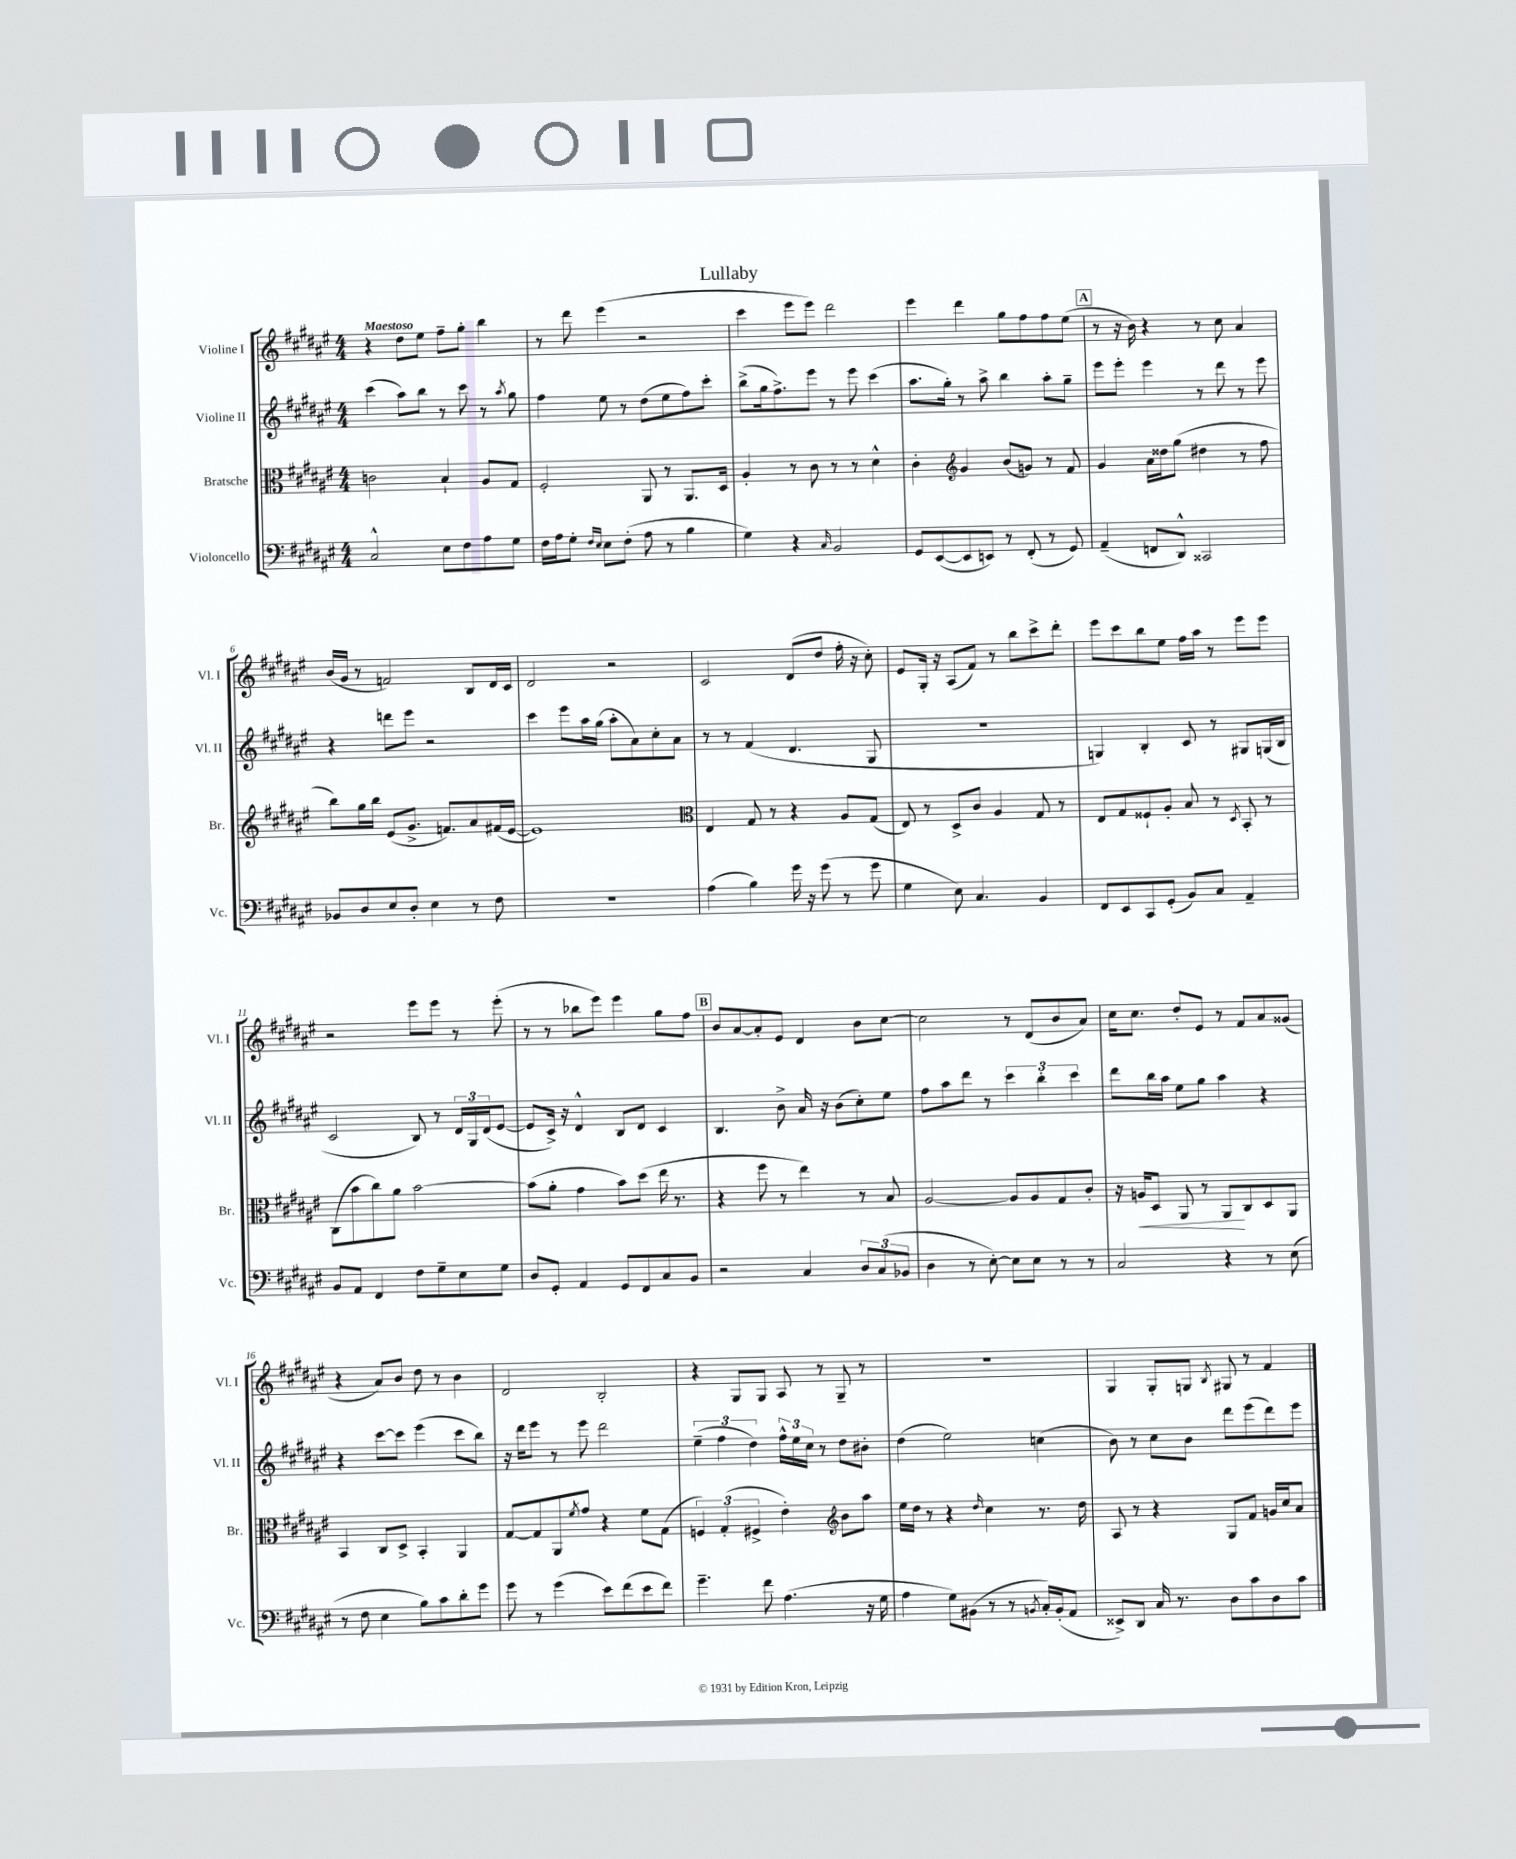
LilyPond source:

\header { title = "Lullaby" }
<<
\new StaffGroup <<
\new Staff = "s0" \with { instrumentName = "Violine I" shortInstrumentName = "Vl. I" } {
    \clef treble \key fis \major \numericTimeSignature \time 4/4 \tempo "Maestoso"
    r4 dis''8 eis''8 fis''8-- gis''8-. b''4 |
    r8 dis'''8 eis'''4( r2 |
    cis'''4 eis'''8 eis'''8) dis'''2 |
    eis'''4 dis'''4 gis''8 fis''8 fis''8 eis''8( |
    \mark \markup { \box "A" } r8 r16 b'16) r4 r8 cis''8 ais'4 |
    b'16( gis'16 r8 f'2) b8 dis'16 cis'16 |
    dis'2 r2 |
    cis'2 dis'8( dis''8 fis''16-. r16 cis''8-.) |
    eis'8 gis16-. r16 ais8( fis'8) r8 b''8 cis'''8-> dis'''8-. |
    eis'''8 cis'''8 b''8 eis''8 fis''16 ais''16 r8 eis'''8 eis'''8 |
    r2 eis'''8 eis'''8 r8 eis'''8-.( |
    r8 r8 bes''8 eis'''8) eis'''4 gis''8 fis''8 |
    \mark \markup { \box "B" } b'8 ais'8~ ais'8-. eis'8 dis'4 b'8 cis''8~ |
    cis''2 r8 dis'8( b'8 ais'8) |
    cis''16 cis''8. dis''8-. eis'8 r8 fis'8 ais'8 gisis'8( |
    r4 ais'8) b'8 dis''8 r8 b'4 |
    dis'2 b2-. |
    r4 gis8 gis8 ais8 r8 gis8-- r8 |
    R1 |
    gis4 gis8-. g8 \acciaccatura { b8 } gis8 r8 fis'4 \bar "|." |
}
\new Staff = "s1" \with { instrumentName = "Violine II" shortInstrumentName = "Vl. II" } {
    \clef treble \key fis \major \numericTimeSignature \time 4/4
    cis'''4( ais''8) b''8 r8 cis'''8 r8 \acciaccatura { ais''8 } gis''8 |
    fis''4 eis''8 r8 dis''8( eis''8 fis''8) cis'''8-. |
    b''8->( gis''16 fis''8.->) eis'''8 r8 eis'''8 cis'''4( |
    ais''8. gis''16-.) r8 ais''8-> b''4 ais''8-. gis''8-- |
    \mark \markup { \box "A" } eis'''8 eis'''8-. eis'''4 r8 dis'''8 r8 eis'''8 |
    r4 d'''8 eis'''8 r2 |
    cis'''4 eis'''8 ais''16 gis''16( ais''8-. ais'8) cis''8-. ais'8 |
    r8 r8 fis'4( dis'4. gis8 |
    R1 |
    g4) b4-. cis'8 r8 gis8 g16( b16 |
    cis'2 b8) r8 \tuplet 3/2 { dis'16 gis16 dis'16( } eis'8~ |
    eis'8 cis'16->) r16 dis'4-^ b8 dis'8 cis'4 |
    \mark \markup { \box "B" } b4. b'8-> ais'16 r16 b'8( cis''8-.) eis''8 |
    fis''8 ais''8 dis'''8 r8 \tuplet 3/2 { cis'''4 b''4-. cis'''4 } |
    dis'''8 b''16 ais''16 eis''8 gis''8 ais''4 r4 |
    r4 cis'''8~ cis'''8 eis'''4( cis'''8 b''8) |
    r16 dis'''16 eis'''8 r8 eis'''8 dis'''2 |
    \tuplet 3/2 { eis''4--( fis''4 dis''4) } \tuplet 3/2 { fis''16-^ eis''16 cis''16 } r8 dis''8 bis'8-. |
    dis''4( eis''2) c''4( |
    b'8) r8 cis''8 b'8 dis'''8 eis'''8( dis'''8) eis'''8 \bar "|." |
}
\new Staff = "s2" \with { instrumentName = "Bratsche" shortInstrumentName = "Br." } {
    \clef alto \key fis \major \numericTimeSignature \time 4/4
    c'2 b4-! ais8 gis8 |
    fis2-. ais,8 r8 ais,8. dis16 |
    ais4-. r8 cis'8 r8 r8 dis'4-^ |
    cis'4-. \clef treble gis'4 b'8( g'8) r8 fis'8 |
    \mark \markup { \box "A" } gis'4 ais'16 disis''16 gis''8( dis''4 r8 fis''8 |
    b''8) gis''16 b''16 eis'8( gis'8.-> f'8.) ais'8 fis'16( eis'16~ |
    eis'1) |
    \clef alto eis4 gis8 r8 r4 ais8 gis8( |
    eis8) r8 dis8-> cis'8 ais4 gis8 r8 |
    eis8 gis8 fisis8-! ais8-. b8 r8 \acciaccatura { dis8 } b,8-. r8 |
    cis8( b'8 cis''8) ais'8 b'2~ |
    b'8( ais'8-. gis'4 b'8) dis''8( eis''16 r8. |
    \mark \markup { \box "B" } r4 fis''8 r8 eis''4) r8 b8 |
    ais2~ ais8 ais8 gis8 cis'8-. |
    r16 a16\< dis8 ais,8 r8 ais,8\! cis8 dis8 ais,8 |
    b,4 cis8 dis8-> b,4-. ais,4 |
    gis8~ gis8 ais,8 \acciaccatura { fis'8 } gis'8 r4 fis'8 gis8( |
    \tuplet 3/2 { f4) gis4-.( fis4-> } eis'4-.) \clef treble b'8 ais''8 |
    eis''16 dis''16 r8 r4 \grace { dis''16 } cis''4 r8. dis''16 |
    ais8 r8 r4 gis8 fis'8 g'16 cis''16 ais'8 \bar "|." |
}
\new Staff = "s3" \with { instrumentName = "Violoncello" shortInstrumentName = "Vc." } {
    \clef bass \key fis \major \numericTimeSignature \time 4/4
    cis2-^ eis8 fis8 ais8 gis8 |
    fis16 ais16 gis8-. \grace { fis16 eis16 } eis8 fis8-.( ais8 r8 b4 |
    gis4) r4 \grace { cis16 } b,2 |
    gis,8 eis,8~( eis,8 e,8) r8 fis,8-.( r8 gis,8) |
    \mark \markup { \box "A" } ais,4--( f,8 dis,8-^) cisis,2 |
    bes,8 dis8 eis8 dis8-. eis4 r8 fis8 |
    R1 |
    ais4( b4) gis'16 r16 gis'8( r8 gis'8 |
    gis4 eis8) cis4. b,4 |
    fis,8 eis,8 cis,8 gis,8-.( b,8) cis8 ais,4-- |
    b,8 ais,8 fis,4 fis8 gis8-- eis8 gis8 |
    dis8 gis,8-. ais,4 gis,8 fis,8 cis8 b,8 |
    \mark \markup { \box "B" } r2 cis4 \tuplet 3/2 { dis8 cis8( bes,8 } |
    dis4 r8 eis8~-.) eis8 eis8 r8 r8 |
    cis2 r4 r8 eis8( |
    r8 fis8 eis4 b8) cis'8 dis'8-. gis'8 |
    gis'8 r8 gis'4( eis'8) fis'8( eis'8 fis'8) |
    gis'4.-- fis'8 ais4.( r16 gis16 |
    ais4 gis8) bis,8( r8 r8 \acciaccatura { b,8 } cis16-.) b,16-.( ais,8 |
    eisis,8->) dis,8 cis16 r8. dis8 cis'8 dis8 cis'8 \bar "|." |
}
>>
>>
